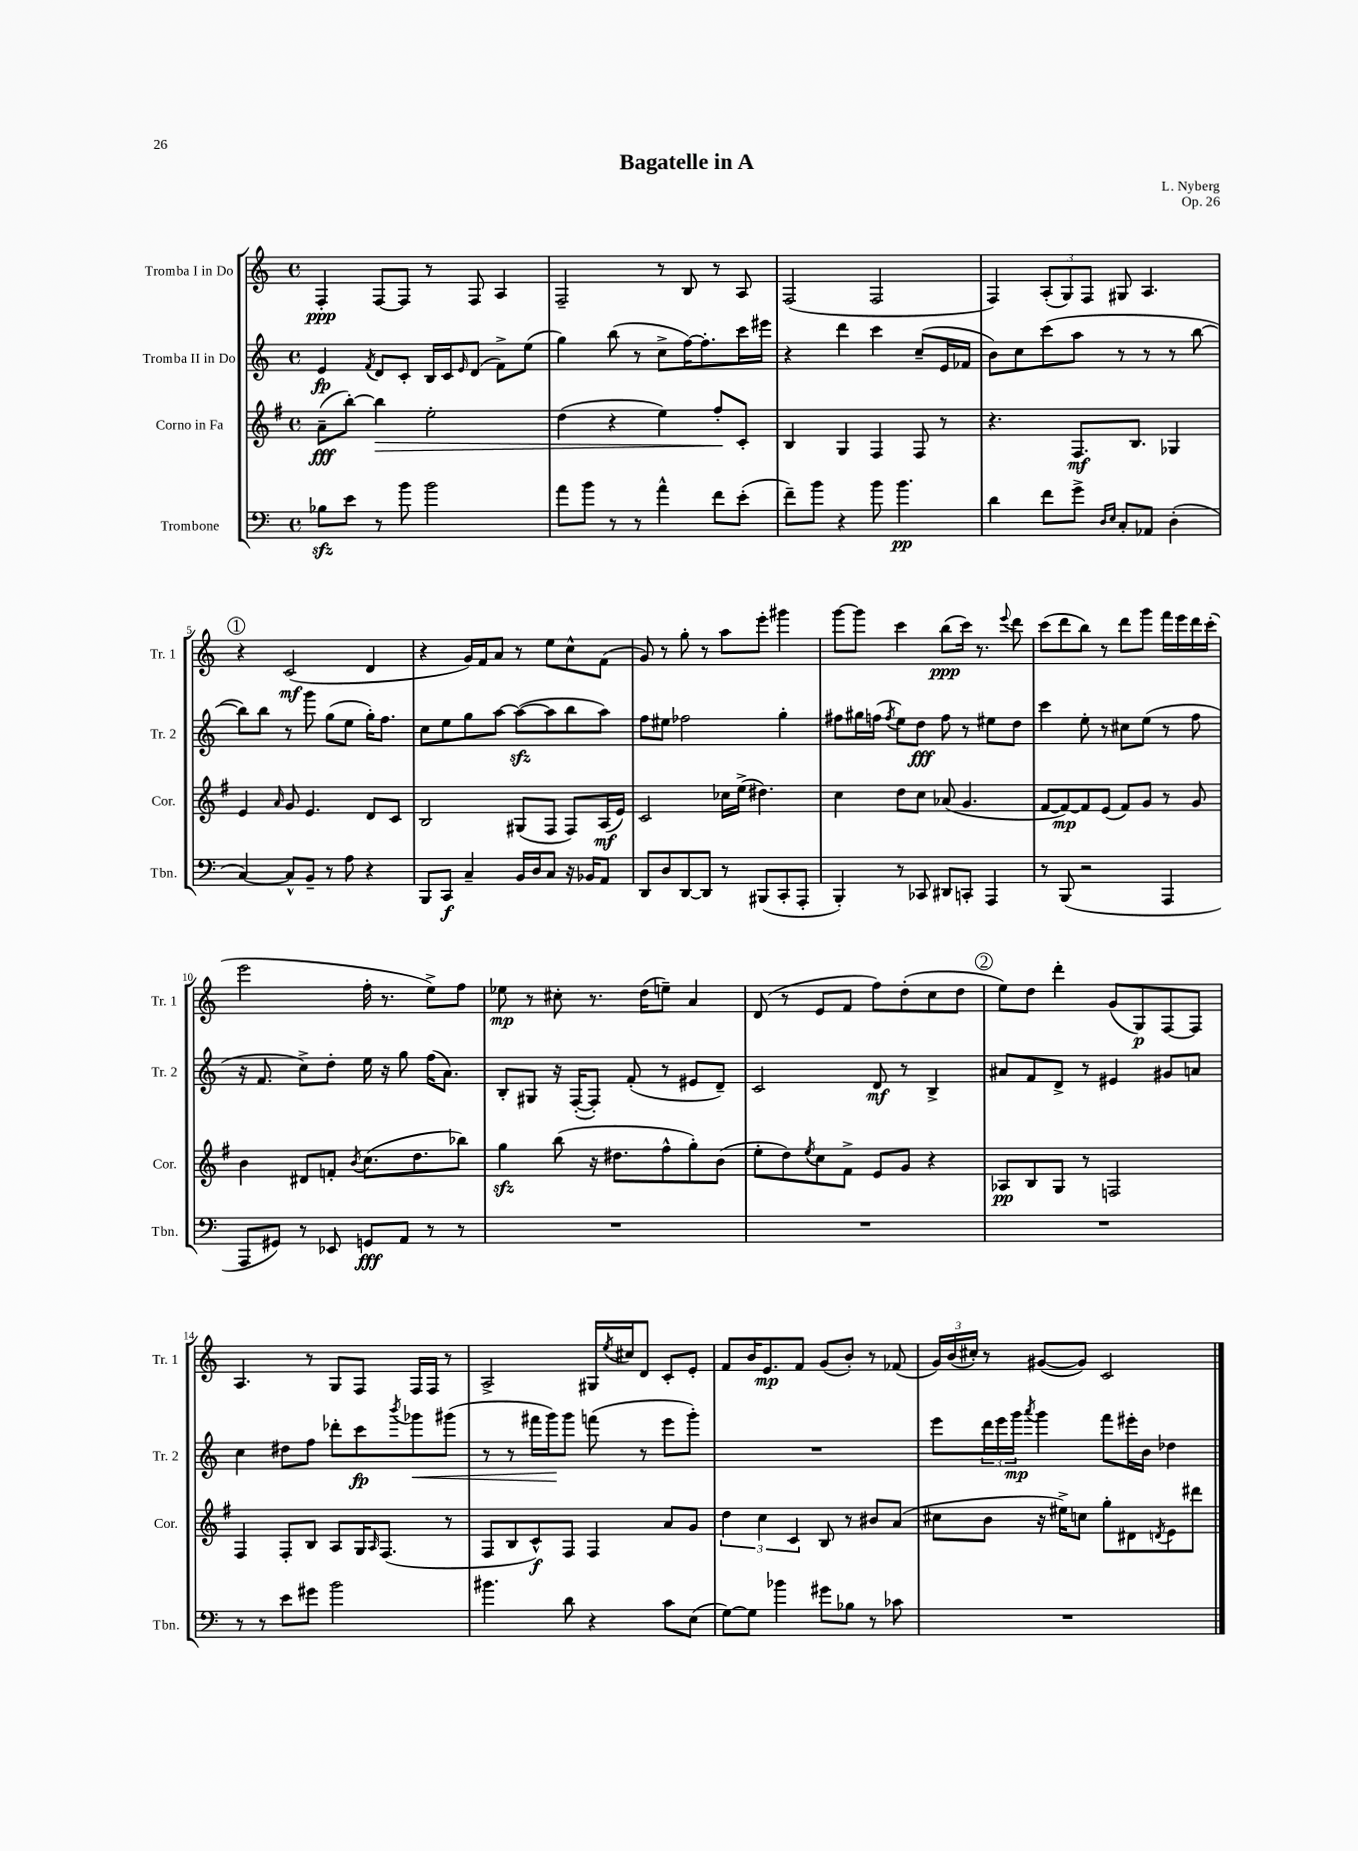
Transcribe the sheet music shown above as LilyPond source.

\header { title = "Bagatelle in A" composer = "L. Nyberg" opus = "Op. 26" }
<<
\new StaffGroup <<
\new Staff = "s0" \with { instrumentName = "Tromba I in Do" shortInstrumentName = "Tr. 1" } {
    \clef treble \key c \major \defaultTimeSignature \time 4/4
    f4-.\ppp f8~ f8 r8 f8 a4 |
    f2-- r8 b8 r8 a8 |
    f2( f2 |
    f4) \tuplet 3/2 { a8-.( g8) f8 } gis8 a4. |
    \mark \markup { \circle "1" } r4 c'2\mf( d'4 |
    r4 g'16) f'16 a'8 r8 e''8 c''8-^ f'8( |
    g'8) r8 g''8-. r8 a''8 e'''8-. gis'''4 |
    g'''8~ g'''8 c'''4 b''8\ppp( c'''16) r8. \appoggiatura { e'''8 } d'''8 |
    c'''8( d'''8 b''8) r8 d'''8 g'''8 f'''16 e'''16 d'''16 c'''16-.( |
    e'''2 f''16-. r8. e''8->) f''8 |
    ees''8\mp r8 cis''8-. r8. d''16( e''8--) a'4 |
    d'8( r8 e'8 f'8 f''8) d''8-.( c''8 d''8 |
    \mark \markup { \circle "2" } e''8) d''8 d'''4-. g'8( g8\p) f8~ f8 |
    a4. r8 g8 f8 f16 f16 r8 |
    a2-> gis16 \acciaccatura { e''8 } cis''16 d'8 c'8-. e'8-. |
    f'8 b'16 e'8.\mp f'8 g'8( b'8-.) r8 fes'8( |
    \tuplet 3/2 { g'16) b'16( cis''16-.) } r8 gis'8~( gis'8) c'2 \bar "|." |
}
\new Staff = "s1" \with { instrumentName = "Tromba II in Do" shortInstrumentName = "Tr. 2" } {
    \clef treble \key c \major \defaultTimeSignature \time 4/4
    e'4\fp \acciaccatura { f'8 } d'8 c'8-. b16 c'16 \grace { e'16 } d'8( f'8->) e''8( |
    g''4) b''8( r8 c''8-> f''16~) f''8.-. c'''16 eis'''16 |
    r4 d'''4 c'''4 c''8--( e'16 fes'16 |
    b'8) c''8 c'''8( a''8 r8 r8 r8 b''8~ |
    \mark \markup { \circle "1" } b''8) b''8 r8 g'''8 g''8( e''8 g''16-.) f''8. |
    c''8 e''8 g''8 a''8~ a''8~\sfz( a''8 b''8 a''8) |
    f''8 eis''8 fes''2 g''4-. |
    fis''8 gis''16 f''16( \acciaccatura { f''8 } e''8) d''8\fff f''8 r8 eis''8 d''8 |
    c'''4 e''8-. r8 cis''8 e''8( r8 f''8 |
    r16 f'8. c''8->) d''8-. e''16 r16 g''8 f''16( a'8.) |
    b8-. gis8 r16 f16~-.( f8-.) f'8-.( r8 eis'8 d'8--) |
    c'2 d'8\mf r8 b4-> |
    \mark \markup { \circle "2" } ais'8 f'8 d'8-> r8 eis'4 gis'8 a'8 |
    c''4 dis''8 f''8 des'''8-. c'''8\fp \acciaccatura { b'''8 } ges'''8\< gis'''8( |
    r8 r8 fis'''16 g'''16\!) g'''8 f'''8( r8 e'''8 g'''8-.) |
    R1 |
    e'''8 \tuplet 3/2 { d'''16 e'''16 g'''16\mp } \acciaccatura { a'''8 } g'''4 f'''8 eis'''16-. b'16 des''4 \bar "|." |
}
\new Staff = "s2" \with { instrumentName = "Corno in Fa" shortInstrumentName = "Cor." } {
    \clef treble \key g \major \defaultTimeSignature \time 4/4
    a'8--\fff( b''8~-.) b''4\> e''2-. |
    d''4( r4 e''4) fis''8-.\! c'8-. |
    b4 g4 fis4 fis8 r8 |
    r4. fis8.\mf b8. ges4 |
    \mark \markup { \circle "1" } e'4 \grace { a'16 } g'8 e'4. d'8 c'8 |
    b2 gis8( fis8 fis8) a16\mf( e'16) |
    c'2 ces''16 e''16->( dis''4.) |
    c''4 d''8 c''8 aes'8( g'4. |
    fis'8~ fis'8~\mp) fis'8 e'8( fis'8) g'8 r8 g'8 |
    b'4 dis'8 f'8-. \acciaccatura { b'8 } c''8.( d''8. bes''8) |
    g''4\sfz b''8( r16 dis''8. fis''8-^ g''8-.) b'8( |
    e''8-. d''8) \acciaccatura { e''8 } c''8 fis'8-> e'8 g'8 r4 |
    \mark \markup { \circle "2" } aes8\pp b8 g8 r8 f2 |
    fis4 fis8-. b8 a8 g16 \grace { a16 } fis8.( r8 |
    fis8 b8 c'8-^\f) fis8 fis4 a'8 g'8 |
    \tuplet 3/2 { d''4 c''4 c'4 } b8 r8 bis'8 a'8( |
    cis''8 b'8 r16 eis''16->) c''8 g''8-. dis'8 \acciaccatura { d'8 } e'8 dis'''8 \bar "|." |
}
\new Staff = "s3" \with { instrumentName = "Trombone" shortInstrumentName = "Tbn." } {
    \clef bass \key c \major \defaultTimeSignature \time 4/4
    bes8\sfz e'8 r8 b'8 b'2 |
    a'8 b'8 r8 r8 a'4-^ f'8 e'8-.( |
    f'8--) b'8 r4 b'8 b'4.\pp |
    d'4 f'8 g'8-> \grace { d16 e16 } c8-. aes,8 d4-.( |
    \mark \markup { \circle "1" } c4~) c8-^ b,8-- r8 a8 r4 |
    b,,8 c,8\f c4-- b,16 d16 c8 r16 bes,16 a,8 |
    d,8 d8 d,8~ d,8 r8 bis,,8( c,8-. a,,8-. |
    b,,4-.) r8 ces,8 dis,8 c,8-. a,,4 |
    r8 b,,8( r2 a,,4 |
    a,,8 gis,8) r8 ees,8 g,8\fff a,8 r8 r8 |
    R1 |
    R1 |
    \mark \markup { \circle "2" } R1 |
    r8 r8 e'8 gis'8 b'2 |
    bis'4. d'8 r4 c'8 e8( |
    g8~) g8 bes'4 gis'8 bes8 r8 ces'8 |
    R1 \bar "|." |
}
>>
>>
